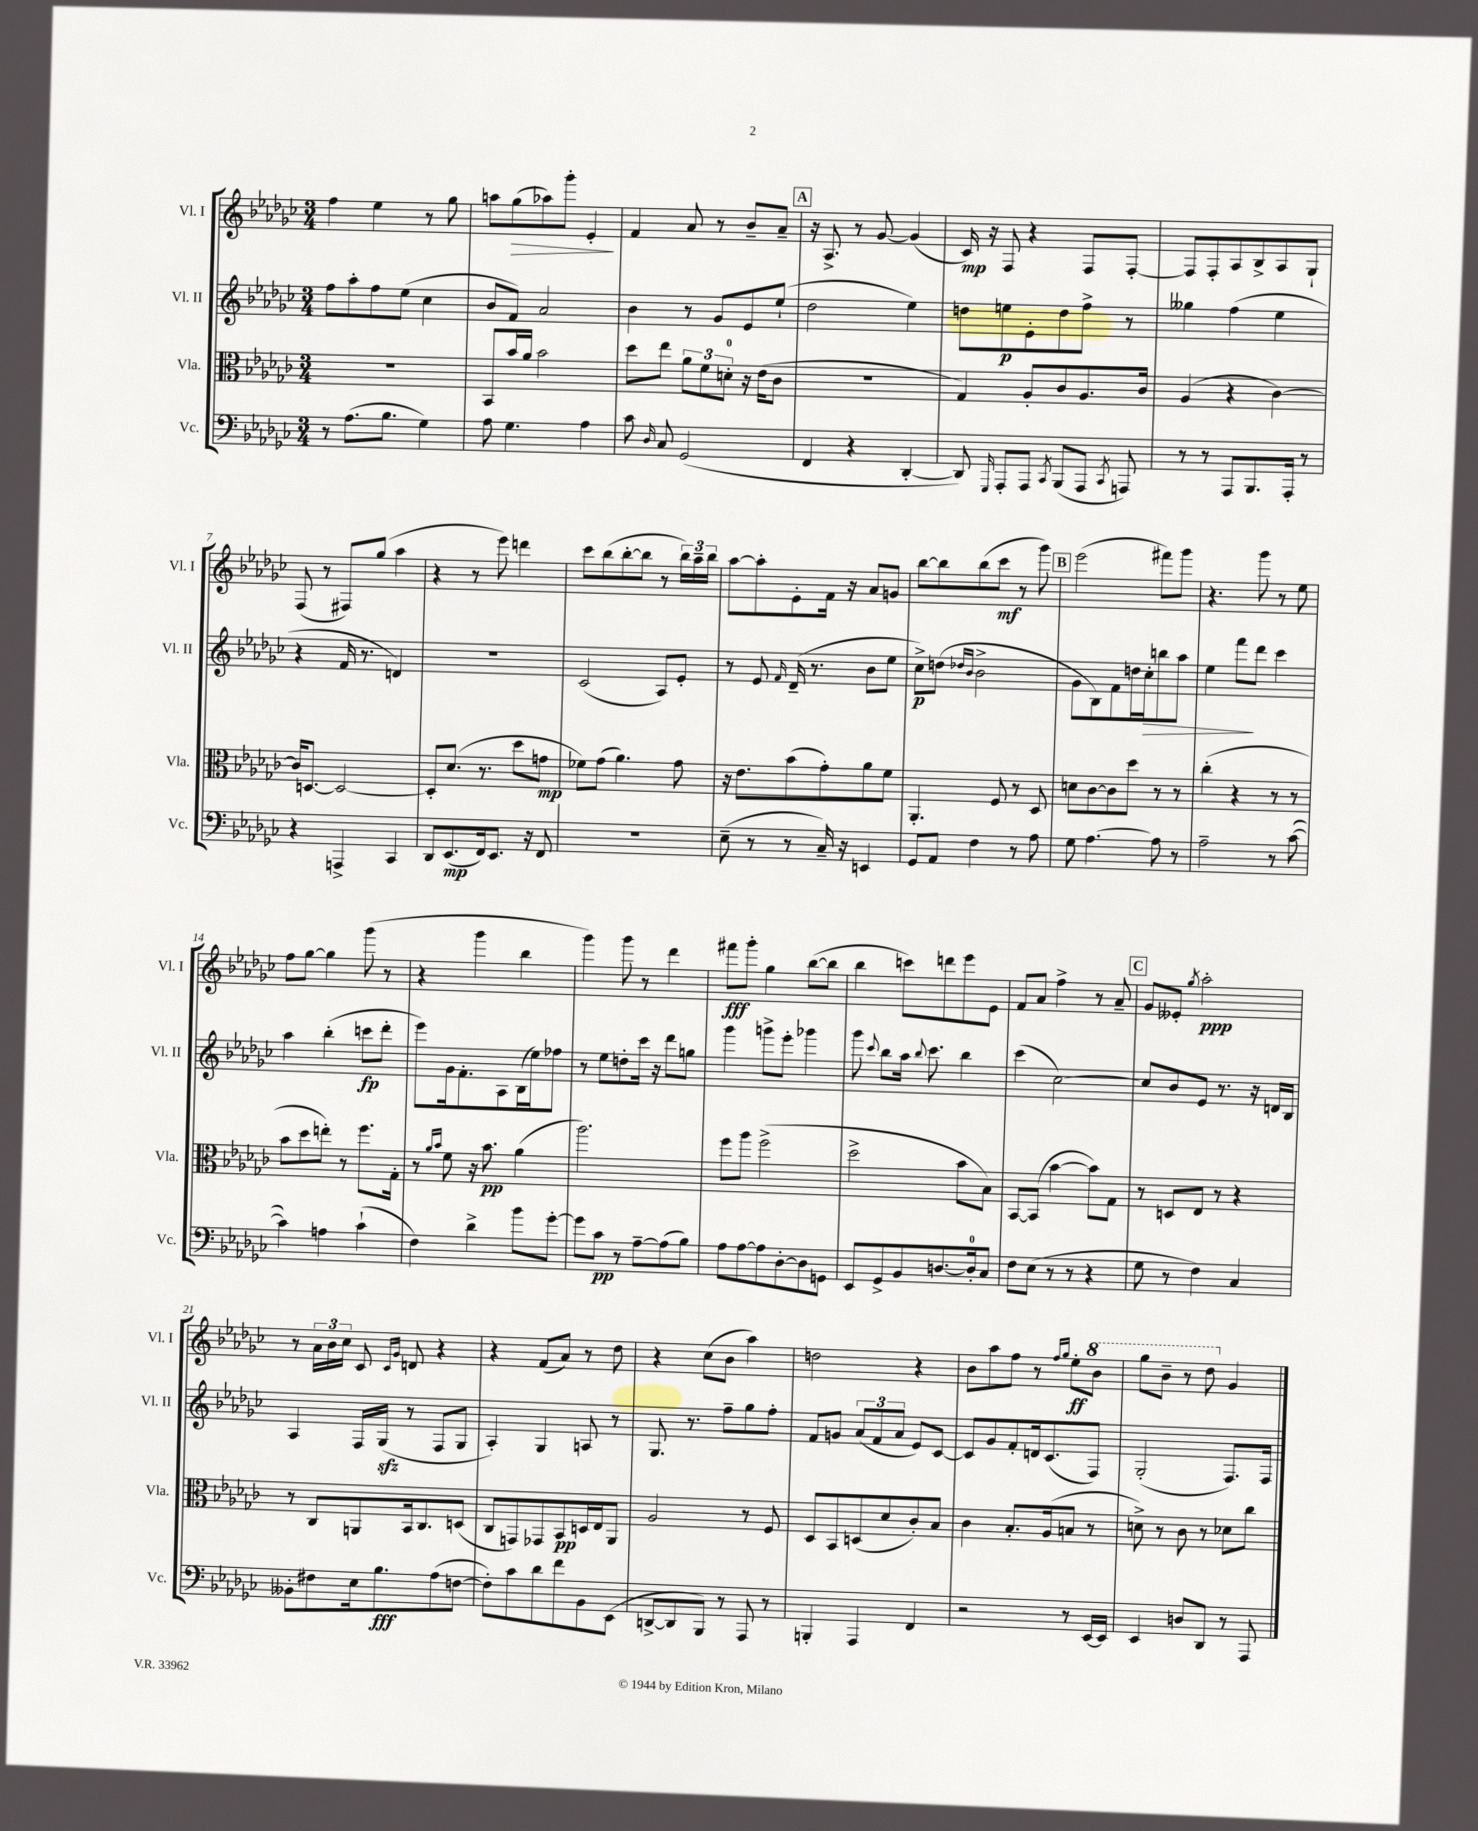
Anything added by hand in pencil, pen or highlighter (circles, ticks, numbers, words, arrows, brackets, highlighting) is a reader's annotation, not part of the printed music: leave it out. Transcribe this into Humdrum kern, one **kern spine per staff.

**kern	**kern	**kern	**kern
*staff4	*staff3	*staff2	*staff1
*clefF4	*clefC3	*clefG2	*clefG2
*k[b-e-a-d-g-c-]	*k[b-e-a-d-g-c-]	*k[b-e-a-d-g-c-]	*k[b-e-a-d-g-c-]
*M3/4	*M3/4	*M3/4	*M3/4
8r	2.r	8ff	4ff
(8.A-	.	8aa-'	.
.	.	8ff	4ee-
8.B-	.	.	.
.	.	(8ee-	.
4G-)	.	4cc-	8r
.	.	.	8gg-
=	=	=	=
8A-	8BB-	8b-	8aa
4.G-	16b-	8f)	(8gg-
.	16a-	.	.
.	2b-	2a-	8aa-)
.	.	.	8ggg-'
4A-	.	.	4e-'
=	=	=	=
8c-	8dd-	4b-	4f
16qqD-	.	.	.
8C-	8ee-	.	.
(2GG-	12a-	8r	8a-
.	12f	.	.
.	.	8g-	8r
.	12d'	.	.
.	16r	8e-	8b-~
.	(16e-	.	.
.	8c-	(8ee-`	8a-~
=	=	=	=
4FF	2.r	2dd-	16r
.	.	.	8.A-^
4r	.	.	8r
.	.	.	[8g-
[4DD-'	.	4ee-)	(4g-]
=	=	=	=
8DD-])	4G-)	8dd	16c-)
.	.	.	16r
16qqGGG-	.	.	.
8AAA-'	.	8ee	8F
8AAA-	8A-'	8e-'	4r
8qCC-	.	.	.
(8BBB-	8c-	8dd	.
8AAA-	8.A-	8ff^	8F
8qCC-	.	.	.
8AAA)	.	8r	[8F'
.	16c-	.	.
=	=	=	=
8r	(4A-	4gg--	8F]
8r	.	.	8F'
8AAA-	4r	(4ff	8A-
8.BBB-	.	.	8B-^
.	[4c-)	4ee-	8A-
16AAA-'	.	.	.
8r	.	.	8G-`
=	=	=	=
4r	16c-]	4r	(8F
.	[8.D	.	.
.	.	.	8r
4AAA^	2D_	16f	8F#)
.	.	8.r	.
.	.	.	(8gg-
4CC-	.	4d)	4aa-
=	=	=	=
8DD-	8D']	2.r	4r
(8.EE-	(8.d-	.	.
.	.	.	8r
16FF)	8.r	.	.
8.EE-	.	.	8eee-)
.	8dd-	.	4ddd
16r	.	.	.
8FF	8g	.	.
=	=	=	=
2.r	8f-)	(2c-	8ccc-
.	(8g-	.	(8bb-
.	4.a-)	.	[8bb-'
.	.	.	8bb-]
.	.	8A-)	8r
.	8g-	8e-'	24bb-)
.	.	.	24aa-~
.	.	.	24bb-
=	=	=	=
(8E-~	16r	8r	[8aa-
.	8.e-	.	.
8r	.	8e-	8aa-']
.	.	16qqf	.
8r	(8b-	(16d-~	8e-'
.	.	8.r	.
16C-~)	8g-')	.	16f
16r	.	.	16r
4EE	8a-	8b-	8a-
.	8f	8ee-	8g
=	=	=	=
8GG-	4.AA-'	8cc-^)	[8bb-
8AA-	.	(8dd	8bb-]
.	.	16qqdd-	.
.	.	16qqb-	.
4F	.	2b-^	(8bb-
.	8F	.	8ccc-
8r	8r	.	8r
8A-	8D-	.	8ggg-)
=	=	=	=
8G-	8d	8g-	(2eee-
[4.A-	[8c-	8B-)	.
.	8c-]	8f	.
.	8dd-	16dd	.
.	.	16cc-'	.
8A-]	8r	8bb	8fff#)
8r	8r	8aa-	8ggg-
=	=	=	=
2A-~	(4cc-'	4ee-	4.r
.	4r	8fff	.
.	.	8ddd-	8ggg-
8r	8r	4ccc-	8r
([8c-	8r	.	8ee-
=	=	=	=
4c-])	8b-	4aa-	8ff
.	8dd-	.	[8gg-
4A	8ee')	(4bb-'	4gg-]
.	8r	.	.
(4c-`	8.ff	8ccc	(8ggg-
.	.	8ddd-'	8r
.	16G-'	.	.
=	=	=	=
4F)	8r	8eee-)	4r
.	16qqa-	.	.
.	16qqb-	.	.
.	8f	16g-	.
.	.	8.f'	.
4d-^	16r	.	4ggg-
.	8.b-	.	.
.	.	8A-	.
8b-	(4a-	(16B-	4bb-
.	.	16ee-)	.
[8g-'	.	8ff-	.
=	=	=	=
8g-]	2.aa-)	8r	4ggg-)
8c-	.	8ee-	.
8r	.	8dd'	8ggg-
[8A-~	.	16ccc-	8r
.	.	16r	.
(8A-]	.	8ddd-	4ddd-
8B-)	.	8gg	.
=	=	=	=
8A-	8ff	4ggg-	8fff#
[8A-	8aa-	.	8ggg-'
8A-]	(2ff^	8ggg^	4gg-
[8D-'	.	8eee-'	.
8D-]	.	4ggg-	([8bb-
8GG	.	.	8bb-]
=	=	=	=
8EE-	2dd-^	8ggg-	4bb-
.	.	8qqccc-	.
8GG-^	.	8bb-	.
8BB-	.	16aa-	8ccc)
.	.	8qqbb-	.
.	.	8.ccc-	.
[8.D	.	.	8ddd
.	8b-	4bb-	8eee-
16D']	.	.	.
8C-	8B-)	.	8e-
=	=	=	=
8F	[8BB-	(4ccc-	8f
(8E-	(8BB-]	.	8a-
8r	[4b-	[2cc-)	4ff^
8r	.	.	.
4r	8b-])	.	8r
.	8G-	.	8a-~
=	=	=	=
8G-	8r	8cc-]	8g-
8r	8D	8b-	8e--'
.	.	.	8qgg-
4F)	8E-	8e-	2aa-'
.	8r	8.r	.
4C-	4r	.	.
.	.	16r	.
.	.	16d	.
.	.	16B-	.
=	=	=	=
8BB--'	8r	4A-	8r
8F#	8C-	.	24a-
.	.	.	24b-
.	.	.	24cc-
16E-	8AA	16F	8c-
8.B-	.	(16G-	.
.	.	.	16qqc-
.	.	.	16qqg-
.	16BB-	8r	8d
.	8.C-	.	.
(8A-	.	8F	4r
[8F	(8D	8G-	.
=	=	=	=
8F'])	8C-	4A-')	4r
8c-	8GG)	.	.
8d-	8GG-	4G-	(8f
8f	8BB-	.	8a-)
8BB-	16D	8A	8r
.	16E-	.	.
(8EE-	8AA-	8r	8dd-
=	=	=	=
[8DD^	2A-	8.G-	4r
8DD]	.	.	.
.	.	8.r	.
8BBB-)	.	.	(8cc-
8r	.	8ff~	8b-
8AAA-	8r	8gg-	4aa-)
8r	8F	8ff'	.
=	=	=	=
4BBB'	8D-	8f	2dd
.	8BB-	8g	.
4AAA-	(8D	(12a-	.
.	.	12f	.
.	8d-	.	.
.	.	12a-	.
4FF	8c-')	8e-)	4r
.	8B-	[8c-	.
=	=	=	=
2r	4c-	8c-]	8b-
.	.	8g-	8aa-
.	8.B-'	8f'	8ff
.	.	16d	8r
.	(16A-	(8.c-	.
.	.	.	16qqff
.	.	.	16qqgg-
8r	8B	.	8ee-'
[16EE-	8r	8F)	8bb-
16EE-]	.	.	.
=	=	=	=
4EE-	8d^)	(2G-'	8ggg-
.	8r	.	8bb-~
8D	8c-	.	8r
8DD-	8r	.	8ddd-
8r	8d-	8.F)	4g-
8AAA-	8cc-	.	.
.	.	16F	.
==	==	==	==
*-	*-	*-	*-
